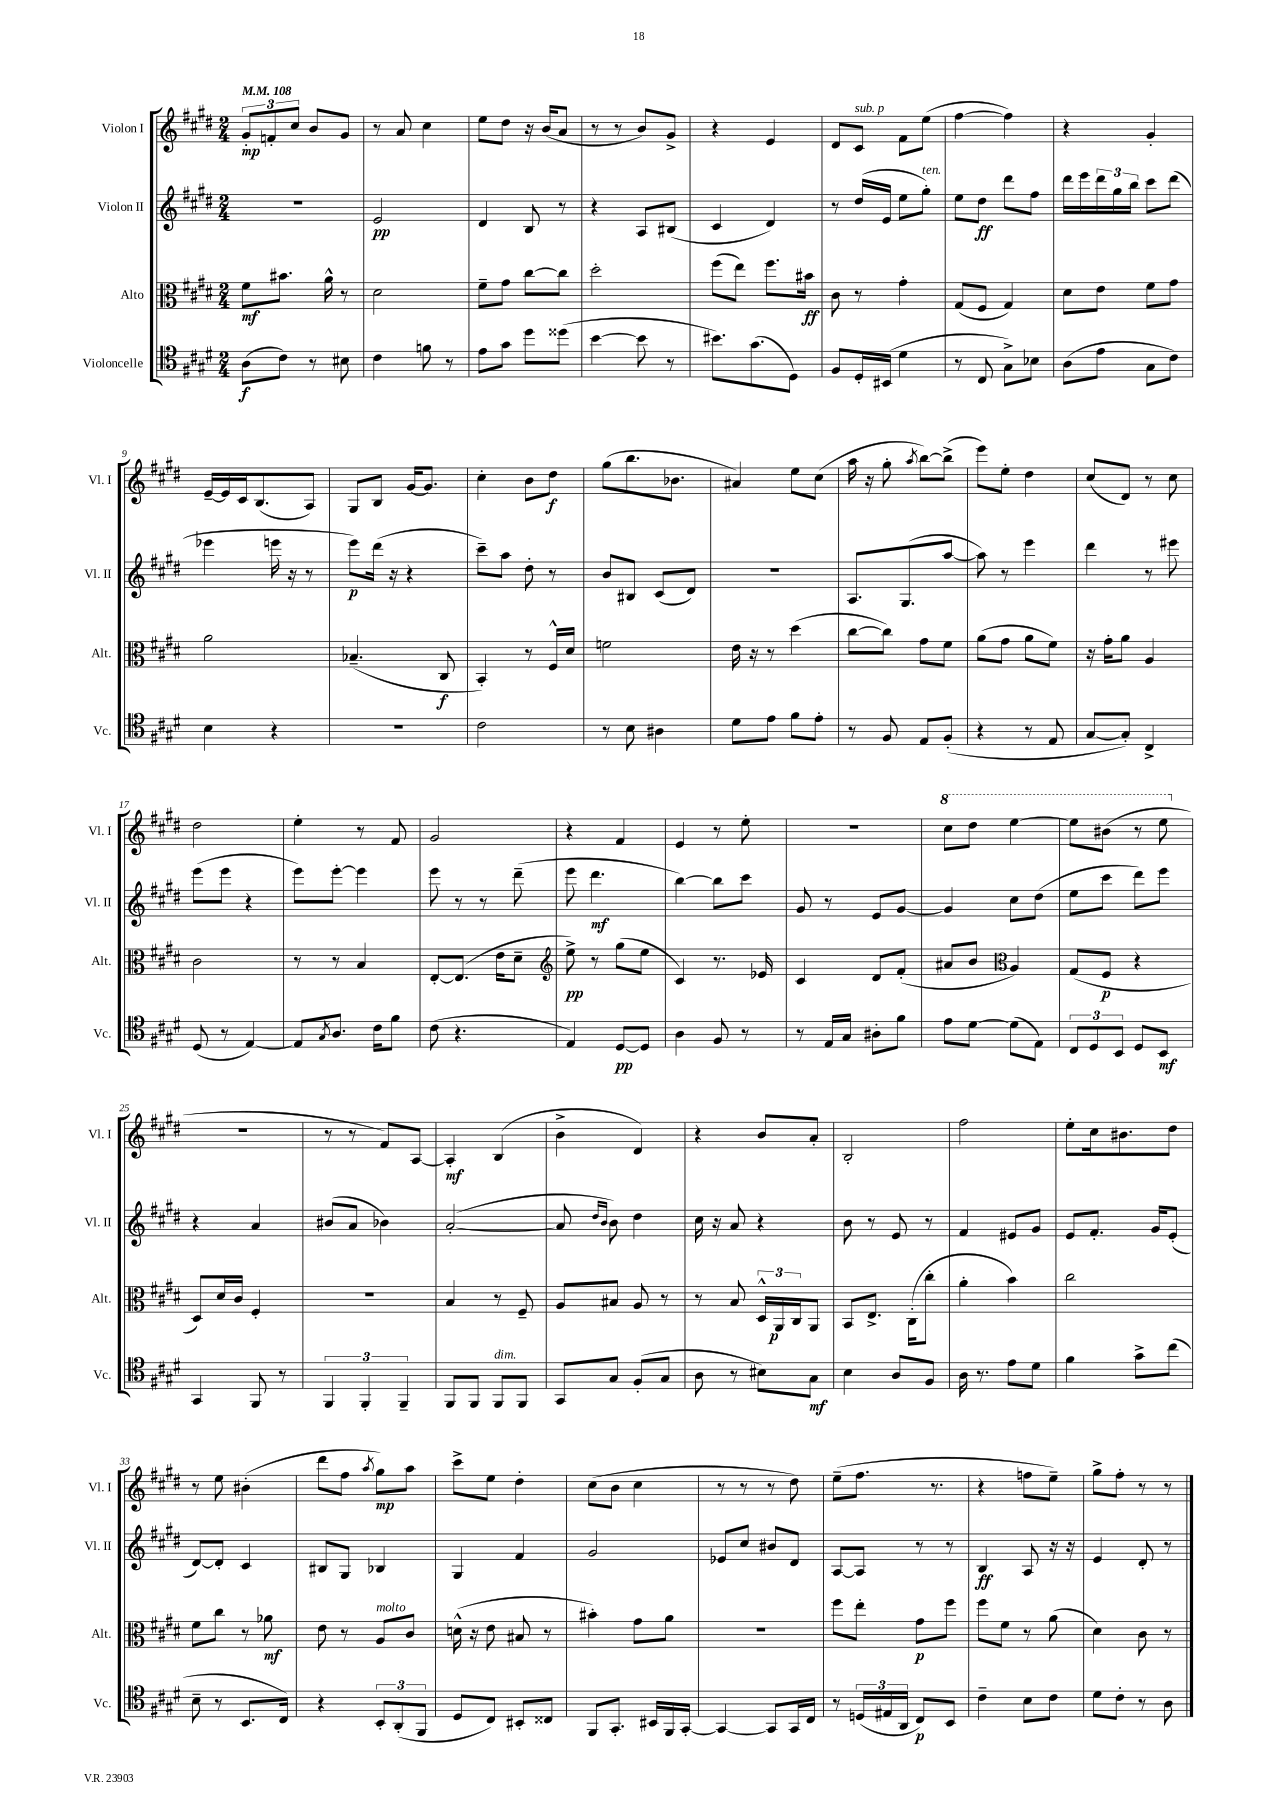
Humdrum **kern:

**kern	**kern	**kern	**kern
*staff4	*staff3	*staff2	*staff1
*clefC4	*clefC3	*clefG2	*clefG2
*k[f#c#g#d#]	*k[f#c#g#d#]	*k[f#c#g#d#]	*k[f#c#g#d#]
*M2/4	*M2/4	*M2/4	*M2/4
*MM108	*MM108	*MM108	*MM108
(8A	8f#	2r	12g#'
.	.	.	12f'
8c#)	8.b#	.	.
.	.	.	12cc#
8r	.	.	8b
.	16a^^	.	.
8B#	8r	.	8g#
=	=	=	=
4c#	2d#	2e	8r
.	.	.	8a
8f	.	.	4cc#
8r	.	.	.
=	=	=	=
8e	8f#~	4d#	8ee
8g#	8g#	.	8dd#
8dd#	[8cc#	8B	16r
.	.	.	(16b
(8dd##	8cc#]	8r	8a
=	=	=	=
[4b	2dd#'	4r	8r
.	.	.	8r
8b]	.	8A	8b)
8r	.	(8B#	8g#^
=	=	=	=
8.b#)	(8ff#	4c#	4r
.	8ee)	.	.
(8.g#	.	.	.
.	8.ff#	4d#)	4e
8D#)	.	.	.
.	16b#	.	.
=	=	=	=
8F#	8c#	8r	8d#
16D#'	8r	(16dd#	8c#
(16BB#	.	16e	.
4d#	4g#'	8ee	8f#
.	.	8gg#')	(8ee
=	=	=	=
8r	(8G#	8ee	[4ff#
8C#	8F#	8dd#	.
8G#^)	4G#)	8ddd#	4ff#])
8B-	.	8ff#	.
=	=	=	=
(8A	8d#	16ddd#	4r
.	.	16eee	.
8e	8e	24ddd#	.
.	.	24gg#	.
.	.	24bb	.
8G#	8f#	8ccc#	4g#'
8c#)	8g#	(8ddd#	.
=	=	=	=
4B	2a	4eee-	[16e~
.	.	.	16e]
.	.	.	16c#
.	.	.	(8.B
4r	.	16eee	.
.	.	16r	.
.	.	8r	8A)
=	=	=	=
2r	(4.B-~	8eee)	8G#
.	.	(16ddd#	8B
.	.	16r	.
.	.	4r	[16g#
.	.	.	8.g#]
.	8C#	.	.
=	=	=	=
2c#	4BB')	8ccc#~)	4cc#'
.	.	8aa	.
.	8r	8dd#'	8b
.	16F#^^	8r	8dd#
.	16d#	.	.
=	=	=	=
8r	2f	8b	(8gg#
8B	.	8B#	8.bb
4A#	.	(8c#	.
.	.	.	8.b-
.	.	8d#)	.
=	=	=	=
8d#	16e	2r	4a#)
.	16r	.	.
8e	8r	.	.
8f#	(4dd#	.	8ee
8e'	.	.	(8cc#
=	=	=	=
8r	[8cc#	8.A	16aa
.	.	.	16r
8F#	8cc#])	.	8gg#'
.	.	(8.G#	.
.	.	.	8qaa
8E	8g#	.	[8bb)
(8F#'	8f#	[8aa	(8bb^]
=	=	=	=
4r	(8a	8aa])	8eee)
.	8g#	8r	8ee'
8r	8a	4eee	4dd#
8E	8f#)	.	.
=	=	=	=
[8G#	16r	4ddd#	(8cc#
.	16g#'	.	.
8G#'])	8a	.	8d#)
4C#^	4A	8r	8r
.	.	8eee#	8cc#
=	=	=	=
(8D#	2c#	(8eee	2dd#
8r	.	8eee	.
[4E)	.	4r	.
=	=	=	=
8E]	8r	8eee)	4ee'
8qG#	.	.	.
8.A	8r	[8eee'	.
.	4B	4eee]	8r
16c#	.	.	.
8f#	.	.	8f#
=	=	=	=
(8c#	[8E'	8eee	2g#
4.r	(8.E]	8r	.
.	.	8r	.
.	16e	.	.
.	8d#~	(8ddd#~	.
=	=	=	=
*	*clefG2	*	*
4E)	8ee^)	8eee	4r
.	8r	4.ddd#	.
[8D#	(8gg#	.	4f#
8D#]	8ee	.	.
=	=	=	=
4A	4c#)	[4bb)	4e
8F#	8.r	8bb]	8r
8r	.	8ccc#	8ee'
.	16e-	.	.
=	=	=	=
8r	4c#	8g#	2r
16E	.	8r	.
16G#	.	.	.
8A#'	8d#	8e	.
8f#	(8f#'	[8g#	.
=	=	=	=
8e	8a#	4g#]	8ccc#
[8d#	8b	.	8ddd#
*	*clefC3	*	*
(8d#]	4A)	8cc#	[4eee
8E)	.	(8dd#	.
=	=	=	=
12C#	(8G#	8ee	8eee]
12D#	.	.	.
.	8F#	8ccc#	(8bb#
12BB	.	.	.
8D#	4r	8ddd#)	8r
8BB	.	8eee	8eee
=	=	=	=
4GG#	8D#)	4r	2r
.	16d#	.	.
.	16c#	.	.
8FF#	4F#'	4a	.
8r	.	.	.
=	=	=	=
6FF#	2r	(8b#	8r
.	.	8a	8r
6FF#'	.	.	.
.	.	4b-)	8f#)
6FF#~	.	.	.
.	.	.	[8A
=	=	=	=
8FF#	4B	([2a'	4A']
8FF#	.	.	.
8FF#	8r	.	(4B
8FF#	8F#~	.	.
=	=	=	=
8GG#	8A	8a]	4b^
.	.	16qqdd#	.
.	.	16qqb	.
8G#	8B#	8b)	.
(8F#'	8A	4dd#	4d#)
8G#	8r	.	.
=	=	=	=
8A	8r	16cc#	4r
.	.	16r	.
8r	8B	8a	.
8B#)	24D#^^	4r	8b
.	24AA	.	.
.	24C#	.	.
8G#	8AA	.	8a'
=	=	=	=
4B	8BB	8b	2B'
.	8.E^	8r	.
8A	.	8e	.
.	(16C#'	.	.
8F#	8cc#'	8r	.
=	=	=	=
16A	4a'	4f#	2ff#
8.r	.	.	.
8e	4b)	8e#	.
8d#	.	8g#	.
=	=	=	=
4f#	2cc#	8e	8ee'
.	.	8.f#'	16cc#
.	.	.	8.b#
8g#^	.	.	.
.	.	16g#	.
(8cc#	.	(8e'	8dd#
=	=	=	=
8B~	8f#	[8d#)	8r
8r	8cc#	8d#']	8ee
8.BB	8r	4c#	(4b#'
.	8a-	.	.
16C#)	.	.	.
=	=	=	=
4r	8e	8B#	8ddd#
.	8r	8G#	8ff#
.	.	.	8qaa
12BB'	8A	4B-	8gg#)
(12AA'	.	.	.
.	8c#	.	8aa
12FF#	.	.	.
=	=	=	=
8D#	(16d^^	4G#	8ccc#^
.	16r	.	.
8C#)	8e	.	8ee
8BB#'	8B#	4f#	4dd#'
8C##	8r	.	.
=	=	=	=
8FF#	4b#')	2g#	(8cc#
8.GG#'	.	.	8b
.	8g#	.	4cc#
16BB#	.	.	.
16FF#	8a	.	.
[16GG#'	.	.	.
=	=	=	=
4GG#_	2r	8e-	8r
.	.	8cc#	8r
8GG#]	.	8b#	8r
16GG#	.	8d#	8dd#)
16C#	.	.	.
=	=	=	=
8r	8ff#	[8A	(8ee~
(24D	8ee'	8A]	8.ff#
24E#	.	.	.
24AA	.	.	.
8C#)	8g#	8r	.
.	.	.	8.r
8BB	8ff#	8r	.
=	=	=	=
4c#~	8ff#	4B	4r
.	8f#	.	.
8B	8r	8A	8ff
8c#	(8a	16r	8ee~)
.	.	16r	.
=	=	=	=
8d#	4d#)	4e	8gg#^
8c#'	.	.	8ff#'
8r	8c#	8d#'	8r
8A	8r	8r	8r
==	==	==	==
*-	*-	*-	*-
